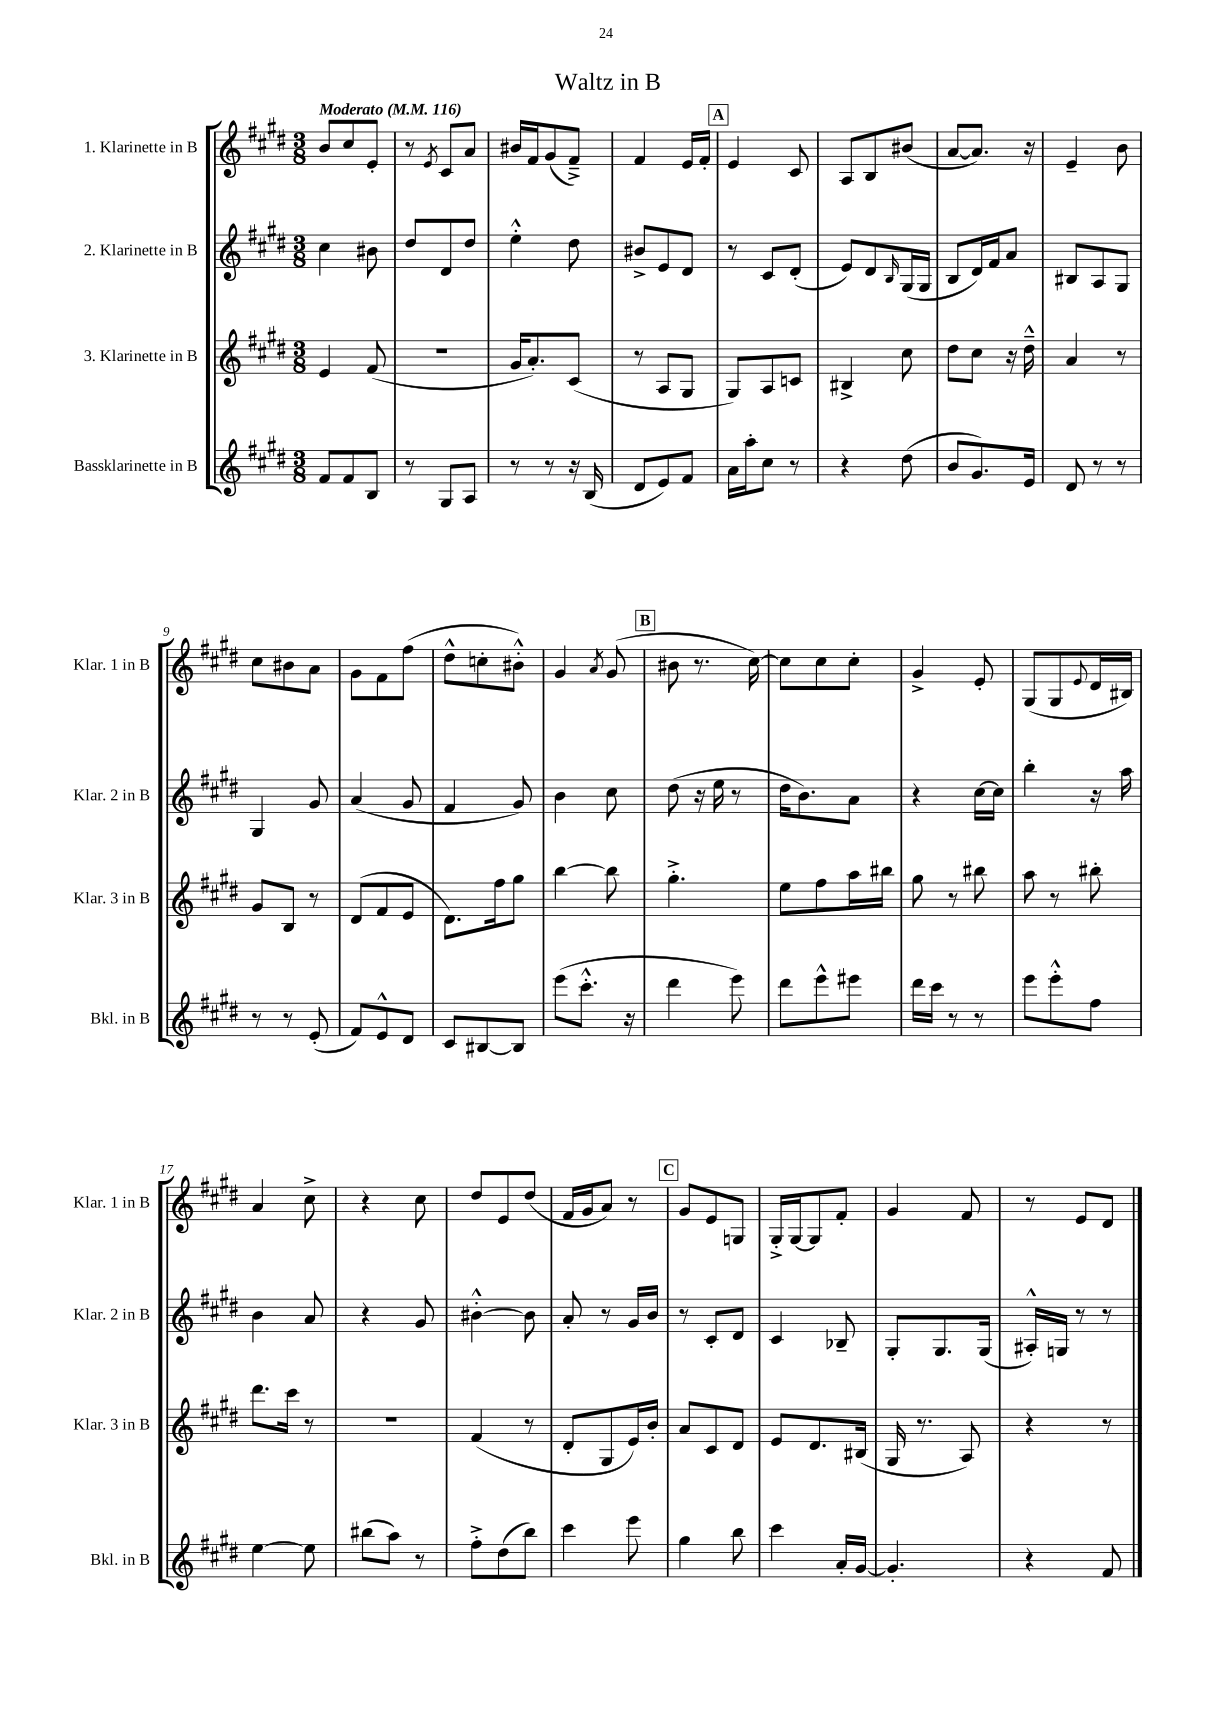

**kern	**kern	**kern	**kern
*staff4	*staff3	*staff2	*staff1
*clefG2	*clefG2	*clefG2	*clefG2
*k[f#c#g#d#]	*k[f#c#g#d#]	*k[f#c#g#d#]	*k[f#c#g#d#]
*M3/8	*M3/8	*M3/8	*M3/8
*MM116	*MM116	*MM116	*MM116
8f#/L	4e/	4cc#\	8b/L
8f#/	.	.	8cc#/
8B/J	(8f#/	8b#\	8e'/J
=	=	=	=
8r	4.r	8dd#/L	8r
.	.	.	8qe/
8G#/L	.	8d#/	8c#/L
8A/J	.	8dd#/J	8a/J
=	=	=	=
8r	16g#/LK	4ee'^^\	16b#/LL
.	8.a'/)	.	16f#/J
8r	.	.	(8g#/
16r	(8c#/J	8dd#\	8f#~^/J)
(16B/	.	.	.
=	=	=	=
8d#/L	8r	8b#^/L	4f#/
8e/)	8A/L	8e/	.
8f#/J	8G#/J	8d#/J	16e/LL
.	.	.	16f#'/JJ
=	=	=	=
16a\LL	8G#/L)	8r	4e/
16aa'\J	.	.	.
8cc#\J	8A/	8c#/L	.
8r	8c/J	(8d#'/J	8c#/
=	=	=	=
4r	4B#^/	8e/L)	8A/L
.	.	8d#/	8B/
.	.	16qqB/	.
(8dd#\	8cc#\	(16G#/L	(8b#/J
.	.	16G#/JJ	.
=	=	=	=
8b/L	8dd#\L	8B/L	[8a/L
8.g#/)	8cc#\J	16d#/L)	8.a/]J)
.	.	16f#/J	.
.	16r	8a/J	.
16e/Jk	16dd#~^^\	.	16r
=	=	=	=
8d#/	4a/	8B#/L	4e~/
8r	.	8A/	.
8r	8r	8G#/J	8b\
=	=	=	=
8r	8g#/L	4G#/	8cc#\L
8r	8B/J	.	8b#\
(8e'/	8r	8g#/	8a\J
=	=	=	=
8f#/L)	(8d#/L	(4a/	8g#\L
8e^^/	8f#/	.	8f#\
8d#/J	8e/J	8g#/	(8ff#\J
=	=	=	=
8c#/L	8.d#\L)	4f#/	8dd#^^\L
[8B#/	.	.	8cc'\
.	16ff#\k	.	.
8B#/]J	8gg#\J	8g#/)	8b#'^^\J)
=	=	=	=
(8eee\L	[4bb\	4b\	4g#/
8.ccc#'^^\J	.	.	.
.	.	.	8qa/
.	8bb\]	8cc#\	(8g#/
16r	.	.	.
=	=	=	=
4ddd#\	4.gg#'^\	(8dd#\	8b#\
.	.	16r	8.r
.	.	16ee\	.
8eee\)	.	8r	.
.	.	.	[16cc#\)
=	=	=	=
8ddd#\L	8ee\L	16dd#\LK	8cc#\]L
.	.	8.b\)	.
8eee^^\	8ff#\	.	8cc#\
8eee#\J	16aa\L	8a\J	8cc#'\J
.	16bb#\JJ	.	.
=	=	=	=
16ddd#\LL	8gg#\	4r	4g#^/
16ccc#\JJ	.	.	.
8r	8r	.	.
8r	8bb#\	[16cc#\LL	8e'/
.	.	16cc#\]JJ	.
=	=	=	=
8eee\L	8aa\	4bb'\	(8G#/L
8eee'^^\	8r	.	8G#/
.	.	.	8qqe/
8ff#\J	8bb#'\	16r	16d#/L
.	.	16aa\	16B#/JJ)
=	=	=	=
[4ee\	8.ddd#\L	4b\	4a/
.	16ccc#\Jk	.	.
8ee\]	8r	8a/	8cc#^\
=	=	=	=
(8bb#\L	4.r	4r	4r
8aa\J)	.	.	.
8r	.	8g#/	8cc#\
=	=	=	=
8ff#'^\L	(4f#/	[4b#'^^\	8dd#/L
(8dd#\	.	.	8e/
8bb\J)	8r	8b#\]	(8dd#/J
=	=	=	=
4ccc#\	8d#'/L	8a'/	16f#/LL
.	.	.	16g#/J
.	8G#/	8r	8a/J)
8eee\	16e/L)	16g#/LL	8r
.	16b'/JJ	16b/JJ	.
=	=	=	=
4gg#\	8a/L	8r	8g#/L
.	8c#/	8c#'/L	8e/
8bb\	8d#/J	8d#/J	8G/J
=	=	=	=
4ccc#\	8e/L	4c#/	16G#'^/LL
.	.	.	[16G#/J
.	8.d#/	.	8G#/]
16a'/LL	.	8B-~/	8f#'/J
[16g#/JJ	(16B#/Jk	.	.
=	=	=	=
4.g#'/]	16G#/	8G#'/L	4g#/
.	8.r	.	.
.	.	8.G#/	.
.	8A/)	.	8f#/
.	.	(16G#/Jk	.
=	=	=	=
4r	4r	16A#'^^/LL)	8r
.	.	16G/JJ	.
.	.	8r	8e/L
8f#/	8r	8r	8d#/J
==	==	==	==
*-	*-	*-	*-
